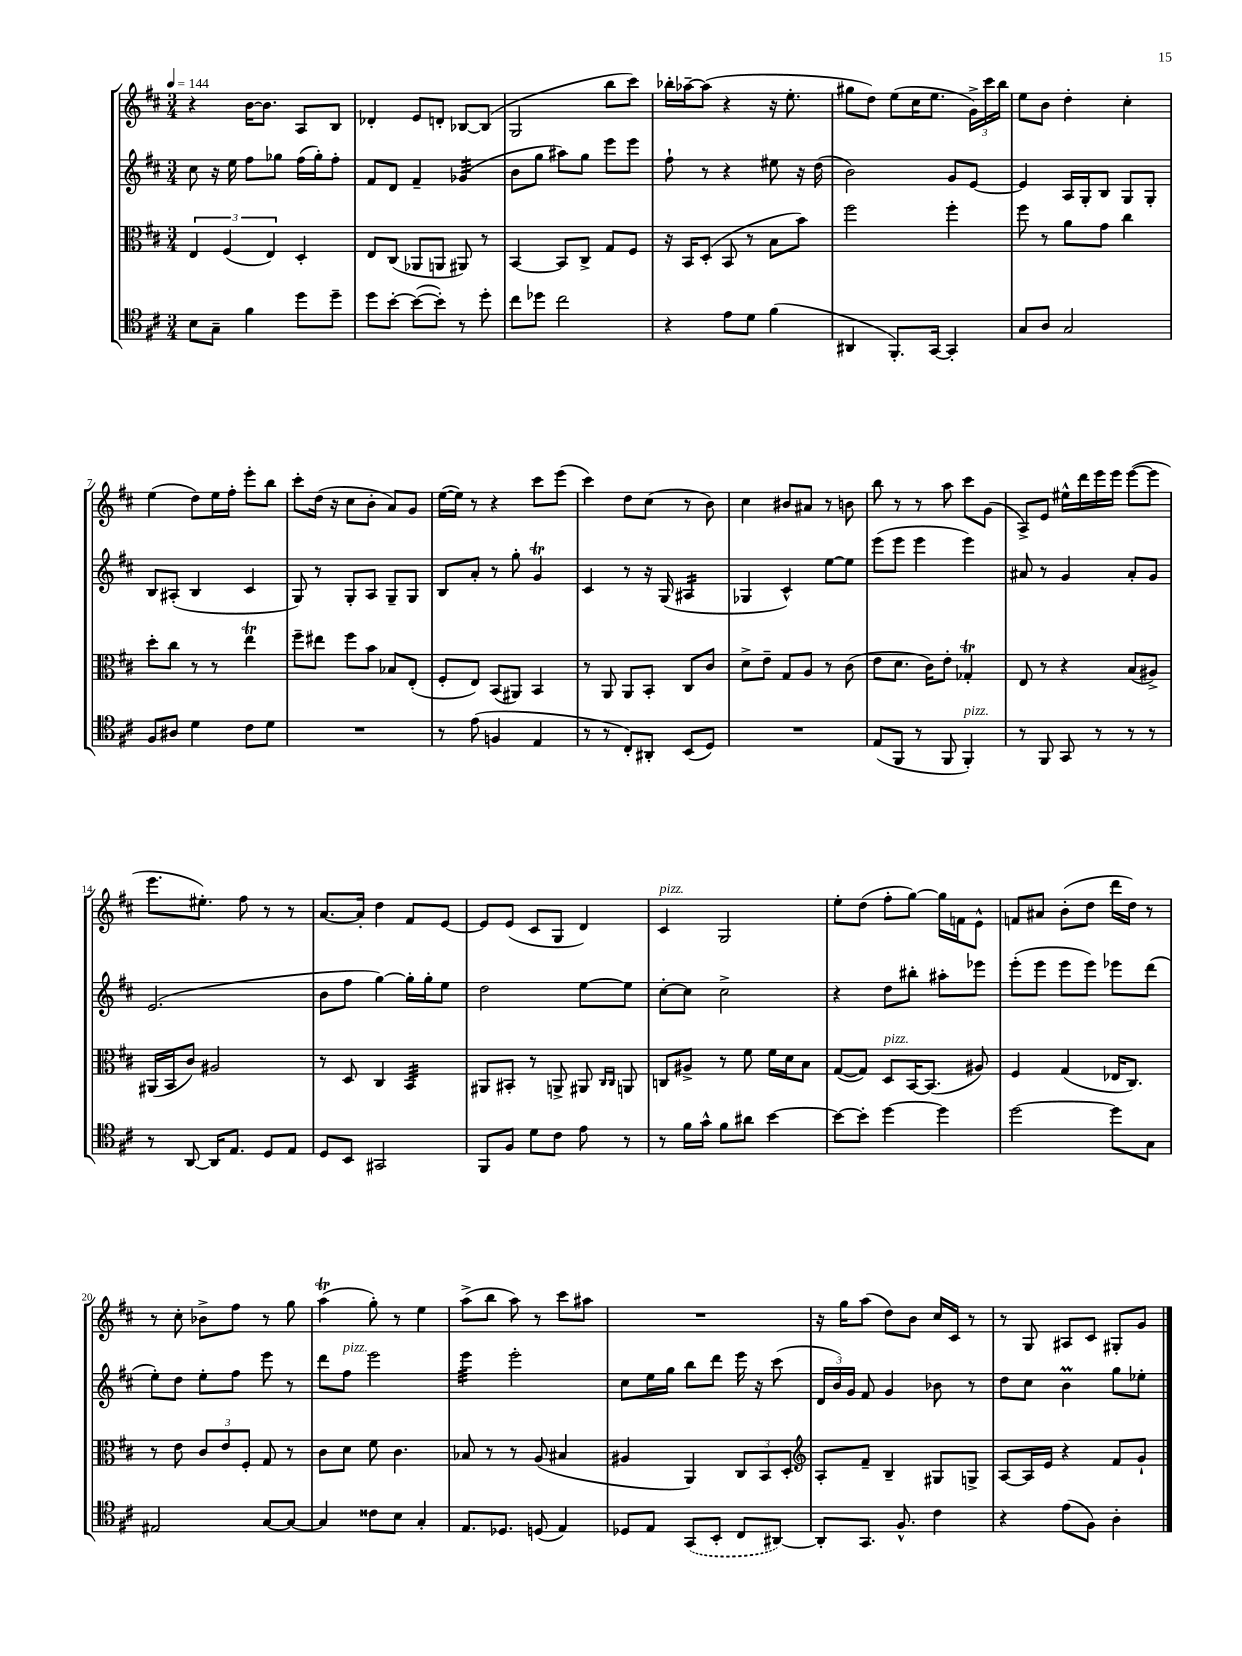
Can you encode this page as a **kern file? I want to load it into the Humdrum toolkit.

**kern	**kern	**kern	**kern
*staff4	*staff3	*staff2	*staff1
*clefC4	*clefC3	*clefG2	*clefG2
*k[f#c#]	*k[f#c#]	*k[f#c#]	*k[f#c#]
*M3/4	*M3/4	*M3/4	*M3/4
*MM144	*MM144	*MM144	*MM144
8B	6E	8cc#	4r
8G~	.	16r	.
.	(6F#	.	.
.	.	16ee	.
4f#	.	8ff#	[16b
.	.	.	8.b]
.	6E)	.	.
.	.	8gg-	.
8dd	4D'	(16ff#	8A
.	.	16gg-')	.
8dd~	.	8ff#'	8B
=	=	=	=
8dd	8E	8f#	4d-'
[8b'	(8C#	8d	.
(8b_	8AA-	4f#~	8e
8b'])	8AA	.	8d'
8r	8AA#)	(4g-	[8B-
8dd'	8r	.	(8B-]
=	=	=	=
8cc#	[4BB	8b	2G
8dd-	.	8gg	.
2cc#	8BB]	8aa#)	.
.	8C#^	8gg	.
.	8G	8eee	8bb
.	8F#	8eee	8ccc#)
=	=	=	=
4r	16r	8ff#`	16bb-'
.	16BB	.	[16aa-~
.	(8D'	8r	(8aa-]
8e	8BB	4r	4r
8d	8r	.	.
(4f#	8B	8ee#	16r
.	.	.	8.ee'
.	8b)	16r	.
.	.	(16dd	.
=	=	=	=
4AA#	2ff#	2b)	8gg#
.	.	.	8dd)
8.FF#')	.	.	(8ee
.	.	.	16cc#
[16GG	.	.	8.ee
4GG']	4ff#'	8g	.
.	.	[8e	24g^)
.	.	.	24ccc#
.	.	.	24bb
=	=	=	=
8G	8ff#	4e]	8ee
8A	8r	.	8b
2G	8a	16A	4dd'
.	.	16G'	.
.	8g	8B	.
.	4cc#	8G	4cc#'
.	.	8G'	.
=	=	=	=
8F#	8dd'	8B	(4ee
8A#	8cc#	(8A#'	.
4d	8r	4B	8dd)
.	8r	.	16ee
.	.	.	16ff#'
8c#	4ee	4c#	8eee'
8d	.	.	8bb
=	=	=	=
2.r	8ff#~	8G)	8ccc#'
.	8ee#	8r	(16dd
.	.	.	16r
.	8ff#	8G'	8cc#
.	8b	8A	8b'
.	8B-	8G~	8a)
.	(8E'	8G	8g
=	=	=	=
8r	8F#'	8B	([16ee
.	.	.	16ee])
(8e	8E)	8a'	8r
4F	(8BB	8r	4r
.	8AA#)	8gg'	.
4E	4BB	4g	8ccc#
.	.	.	(8eee
=	=	=	=
8r	8r	4c#	4ccc#)
8r	8AA	.	.
8C#')	8AA	8r	8dd
8AA#'	8BB'	16r	(8cc#
.	.	(16G	.
(8BB	8C#	4A#	8r
8D)	8c#	.	8b)
=	=	=	=
2.r	8d^	4G-	4cc#
.	8e~	.	.
.	8G	4c#^^)	8b#
.	8A	.	8a#
.	8r	[8ee	8r
.	(8c#	8ee]	8b
=	=	=	=
(8E	8e	(8eee	8bb
8FF#	8.d	8eee	8r
8r	.	4eee	8r
.	16c#)	.	.
8FF#	8e'	.	8aa
4FF#')	4G-'	4eee)	8ccc#
.	.	.	(8g
=	=	=	=
8r	8E	8a#	8A^)
8FF#	8r	8r	8e
8GG	4r	4g	16ee#^^
.	.	.	16ddd
8r	.	.	16eee
.	.	.	16eee
8r	(8B	8a#'	([8eee
8r	8A#^)	8g	8eee]
=	=	=	=
8r	(16AA#	(2.e	8.eee
.	16BB	.	.
[8AA	8c#)	.	.
.	.	.	8.ee#')
16AA]	2A#	.	.
8.E	.	.	.
.	.	.	8ff#
8D	.	.	8r
8E	.	.	8r
=	=	=	=
8D	8r	8b	[8.a
8BB	8D	8ff#	.
.	.	.	16a']
2GG#	4C#	[4gg)	4dd
.	4BB	16gg']	8f#
.	.	16gg'	.
.	.	8ee	[8e
=	=	=	=
8FF#	8AA#	2dd	8e]
8F#	8BB#'	.	(8e
8d	8r	.	8c#
8c#	8AA^	.	8G
8e	8AA#	[8ee	4d)
.	16qqC#	.	.
.	16qqC#	.	.
8r	8AA	8ee]	.
=	=	=	=
8r	8C	[8cc#'	4c#
16f#	8A#^	8cc#]	.
16g^^	.	.	.
8f#	8r	2cc#^	2G
8a#	8f#	.	.
[4b	16f#	.	.
.	16d	.	.
.	8B	.	.
=	=	=	=
8b_	([8G	4r	8ee'
8b']	8G])	.	(8dd
[4dd	8D	8dd	8ff#'
.	[16BB	8bb#'	[8gg)
.	(8.BB]	.	.
4dd]	.	8aa#'	16gg]
.	.	.	16f
.	8A#)	8eee-	8e^^
=	=	=	=
[2dd	4F#	(8eee'	8f
.	.	8eee	8a#
.	(4G	8eee	(8b'
.	.	8eee)	8dd
8dd]	16E-	8eee-	16ddd
.	8.C#)	.	16dd)
8G	.	(8ddd	8r
=	=	=	=
2E#	8r	8ee')	8r
.	8e	8dd	8cc#'
.	12c#	8ee'	8b-^
.	12e	.	.
.	.	8ff#	8ff#
.	12F#'	.	.
[8G	8G	8eee	8r
8G_	8r	8r	8gg
=	=	=	=
4G]	8c#	8ddd	(4aa
.	8d	8ff#	.
8c##	8f#	2eee	8gg')
8B	4.c#	.	8r
4G'	.	.	4ee
=	=	=	=
8.E	8B-	4eee	(8aa^
.	8r	.	8bb
8.D-	.	.	.
.	8r	2eee'	8aa)
(8D	(8A	.	8r
4E)	4B#	.	8ccc#
.	.	.	8aa#
=	=	=	=
8D-	4A#	8cc#	2.r
8E	.	16ee	.
.	.	16gg	.
(8GG	4AA)	8bb	.
8BB'	.	8ddd	.
8C#	12C#	16eee	.
.	.	16r	.
.	12BB	.	.
[8AA#)	.	(8ccc#	.
.	12D'	.	.
=	=	=	=
*	*clefG2	*	*
8AA#']	8A'	24d	16r
.	.	24b)	.
.	.	.	16gg
.	.	24g	.
8.GG	8f#~	8f#	(8aa
.	4B~	4g	8dd)
8.F#^^	.	.	.
.	.	.	8b
4c#	8G#	8b-	16cc#
.	.	.	16c#
.	8G^	8r	8r
=	=	=	=
4r	[8A	8dd	8r
.	16A]	8cc#	8G
.	16e	.	.
(8e	4r	4b	8A#
8F#)	.	.	8c#
4A'	8f#	8gg	8G#'
.	8g`	8ee-'	8g
==	==	==	==
*-	*-	*-	*-
